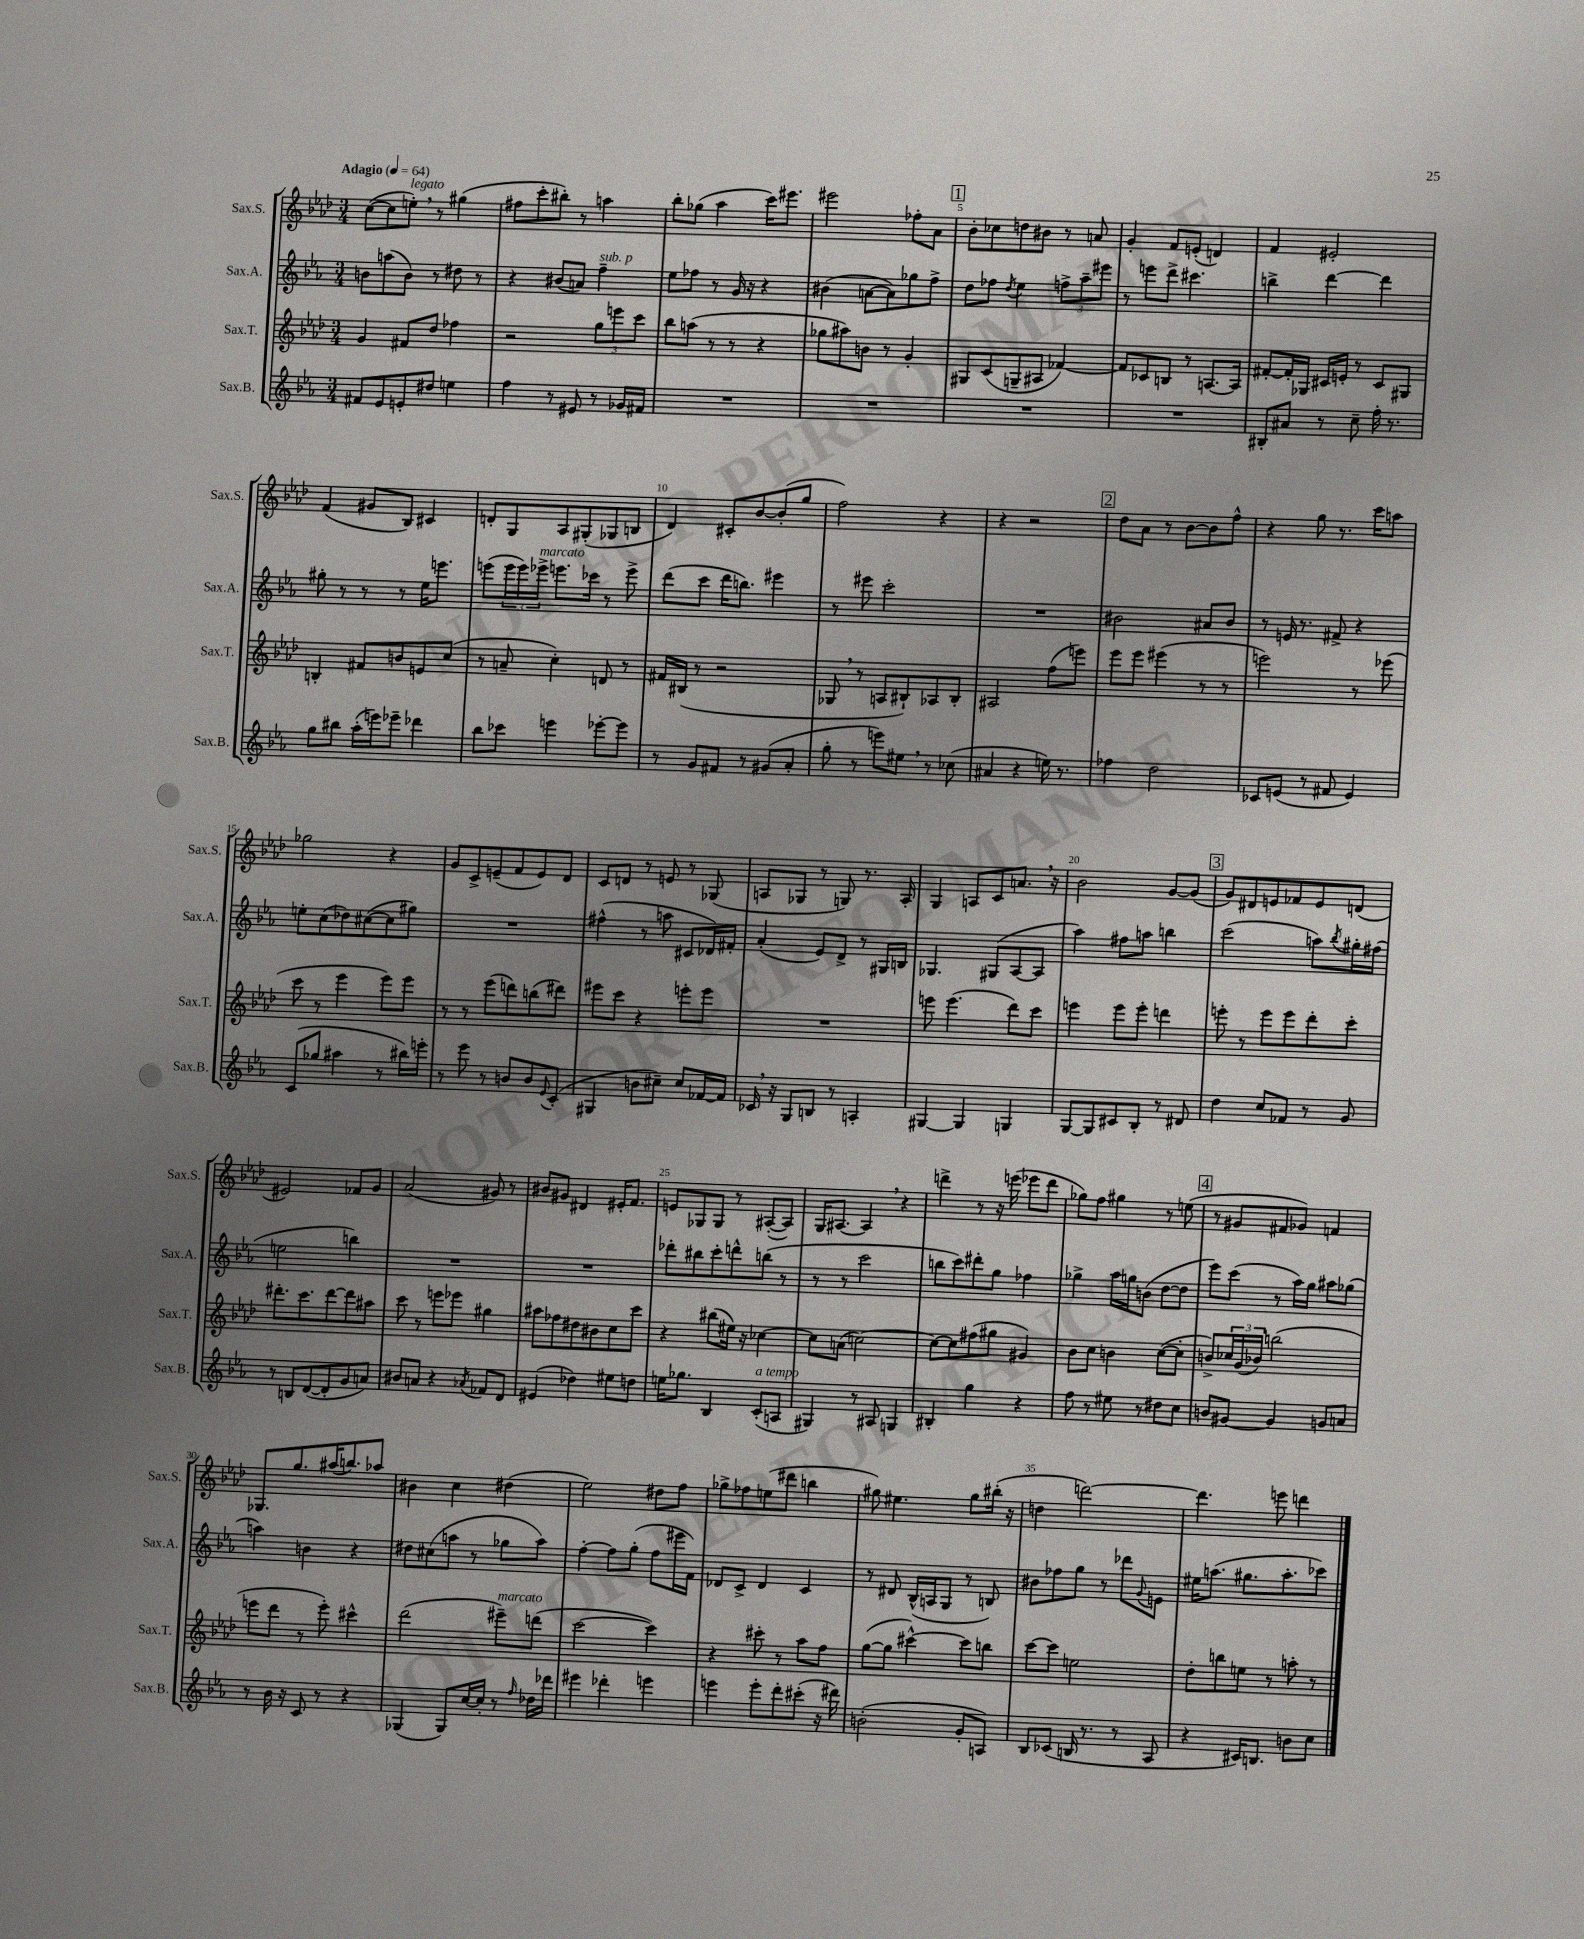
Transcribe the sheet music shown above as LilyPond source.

<<
\new StaffGroup <<
\new Staff = "s0" \with { instrumentName = "Sax.S." shortInstrumentName = "Sax.S." } {
    \clef treble \key aes \major \numericTimeSignature \time 3/4 \tempo "Adagio" 4 = 64
    c''8~( c''8 e''8-.^\markup { \italic "legato" }) \breathe r8 gis''4( |
    fis''8 c'''8-. bis''8-.) r8 a''4 |
    bes''8-. ges''8( aes''4 c'''16) eis'''8. |
    eis'''2 fes''8-. aes'8 |
    \mark \markup { \box "1" } bes'8-. ces''8 d''8 bis'8 r8 a'8 |
    g'4-. f'8 e'8-.( d'4) |
    f'4 eis'2-. |
    f'4( gis'8 bes8) cis'4 |
    d'8-. g8 aes8 gis8-.( ges8 b8 |
    des'4) cis'8-. bes'8~ bes'8-.( g''8 |
    f''2) r4 |
    r4 r2 |
    \mark \markup { \box "2" } des''8 aes'8 r8 bes'8~ bes'8 f''8-^ |
    r4 g''8 r8. c'''16 a''8 |
    ges''2 r4 |
    g'8 c'8-> e'8--( f'8 e'8) des'8 |
    c'8 d'8 r8 e'8 r8 ges8( |
    a8 ges8 r8 g8) r8. a16-. |
    g4 a8 c'8 a'8. \breathe r16 |
    bes'2 g'8~ g'8( |
    \mark \markup { \box "3" } g'8) dis'8 e'8 fes'8 e'8 d'8( |
    eis'2) fes'8 g'8 |
    aes'2( gis'8) r8 |
    bis'8 gis'8 dis'4 eis'16-. f'8. |
    e'8 ges8 ges8 r8 ais8~-.( ais8) |
    g16 ais8.~ ais4 \breathe r4 |
    d'''4-> r8 r16 e'''16( ees'''8 d'''8 |
    ges''8) f''8 gis''4 r8 e''8( |
    \mark \markup { \box "4" } r8 gis'8 fis'8 ges'8) f'4 |
    ges8. g''8. ais''16( b''8.) aes''8 |
    bis'4 c''4 dis''4( |
    ees''2) dis''8 f''8 |
    ges''8-> fes''8 e''8( dis'''8 b''4 |
    gis''8) eis''4. gis''8 bis''16-.( r16 |
    d''4 d'''2~) |
    d'''4. e'''8 d'''4 \bar "|." |
}
\new Staff = "s1" \with { instrumentName = "Sax.A." shortInstrumentName = "Sax.A." } {
    \clef treble \key ees \major \numericTimeSignature \time 3/4
    b'8 a''8( b'8) r8 dis''8 r8 |
    r4 bis'8( a'8) f''4--^\markup { \italic "sub. p" } |
    ees''8 fes''8 r8 g'16 r16 r4 |
    bis'4( a'8~ a'8) ges''8 f''8-> |
    \mark \markup { \box "1" } d''8 fes''8 \acciaccatura { d''8 } ees''4 \tuplet 3/2 { f''8-> aes''8-- eis'''8 } |
    r8 e'''8 d'''8-> cis'''4. |
    b''4-> d'''4~ d'''4 |
    gis''8-. r8 r8 r8 ees''16 e'''8. |
    e'''8( \tuplet 3/2 { e'''16 e'''16) ees'''16->^\markup { \italic "marcato" } } e'''8. ces'''16 r8 e'''8-> |
    d'''8( c'''8 d'''16 b''8.) eis'''4 |
    r8 eis'''8 c'''2-. |
    R2. |
    \mark \markup { \box "2" } bis'2 ais'8 bis'8 |
    r8 e'16 r8. fis'8-> r4 |
    e''8-. c''8( des''8) cis''8~( cis''8 gis''8) |
    R2. |
    fis''4-^( r8 a''8 cis'8 des'16) fis'16-. |
    aes'4-.( ees'8) d'8-> r8 gis16 b16 |
    ges4. gis8( aes8~ aes8 |
    aes''4) fis''8 a''8 b''4 |
    \mark \markup { \box "3" } c'''2( a''8) \acciaccatura { bes''8 } gis''16-. fis''16( |
    e''2 b''4) |
    R2. |
    R2. |
    des'''8-. bis''8 c'''8-. d'''8-^ b''8( r8 |
    r8 r8 c'''2 |
    b''8 c'''8) dis'''8-. g''8 fes''4 |
    ges''4-> aes''16 g''16 b'8( d''8~ d''8 |
    \mark \markup { \box "4" } ees'''8) c'''8( r8 aes''16) g''16 ais''8 ges''8( |
    a''4) b'4 r4 |
    dis''8 cis''8( a''8 r8 ges''8 a''8) |
    f''4~-. f''8 g''8-.( f''8 eis'''16 f'16) |
    des'8 c'8-> des'4 c'4 |
    r8 dis'8 bes16-^( a16 g8 r8 b8) |
    bis'8 fes''8 g''8 r8 des'''8 \appoggiatura { g'8 } e'8 |
    eis''16 a''8.( gis''8. a''8.-. ces'''8) \bar "|." |
}
\new Staff = "s2" \with { instrumentName = "Sax.T." shortInstrumentName = "Sax.T." } {
    \clef treble \key aes \major \numericTimeSignature \time 3/4
    g'4 fis'8 des''8 fes''4 |
    r2 \tuplet 3/2 { g''8 e'''8 c'''8 } |
    bes''8 a''8( r8 r8 r4 |
    ges''8 ais''8) b'8 r8 g'4-. |
    \mark \markup { \box "1" } gis8 c'8( g8-- ais8 fes'4~) |
    fes'8 ces'8 b8 r8 a8.~ a16 |
    fis'8~-. fis'16-. ges16 cis'16 e'16-. r8 cis'8 gis8 |
    b4-. fis'8 b'8 e'8 c''8( |
    r8 a'8-- c''4-.) d'8 r8 |
    fis'16 bis16( r8 r2 |
    ges8 \breathe r8 a8 bis8-!) aes8 bis8-. |
    ais2 f''8( e'''8) |
    \mark \markup { \box "2" } ees'''8 ees'''8 eis'''4( r8 r8 |
    e'''2) r8 ees'''8( |
    c'''8 r8 ees'''4 ees'''8) ees'''8 |
    r8 r8 ees'''8( d'''8) b''8( dis'''8) |
    eis'''8 c'''8 r4 e'''8-. e'''8 |
    R2. |
    e'''8 e'''4.( des'''8) c'''8 |
    e'''4 e'''8 e'''8-. d'''4 |
    \mark \markup { \box "3" } e'''8-. r8 e'''8 e'''8 des'''8-. c'''8-. |
    dis'''8.-. c'''8. dis'''8~ dis'''8 ais''8 |
    c'''8 r8 e'''8 ees'''8 gis''4 |
    ais''8 fes''8 dis''8 bis'8 c''8 c'''8 |
    r4 bis''8( eis''16) r16 ces''4~ |
    ces''8 a'8( c''2~) |
    c''8~ c''8 fis''8( gis''8 gis'4) |
    bes'8 c''8 b'4 c''8~( c''8-. |
    \mark \markup { \box "4" } b'8->) \tuplet 3/2 { ces''16 g'16( bes'16) } b''2( |
    e'''8 des'''8 r8 e'''8-.) cis'''4-^ |
    des'''2( eis'''8--^\markup { \italic "marcato" }) d'''8( |
    c'''2~ c'''4) |
    r4 cis'''8-. r8 aes''8 f''8 |
    g''8~( g''8 cis'''4~-^) cis'''8 b''8 |
    c'''8~ c'''8 e''2 |
    des''8-. b''8 e''8 r8 a''8-. r8 \bar "|." |
}
\new Staff = "s3" \with { instrumentName = "Sax.B." shortInstrumentName = "Sax.B." } {
    \clef treble \key ees \major \numericTimeSignature \time 3/4
    fis'8 ees'8 e'8-. dis''8 e''4 |
    f''4 r8 eis'8 r8 ges'16 fis'16 |
    R2. |
    R2. |
    \mark \markup { \box "1" } R2. |
    R2. |
    bis8-. ais'8 r8 c''8-- f''16-. r8. |
    g''8 bis''8 aes''16-.( e'''16) ees'''8-- des'''4 |
    bes''8 ces'''8 e'''4 ees'''8~-. ees'''8 |
    r8 g'8 fis'8 r8 gis'8( aes'8-. |
    g''8-. r8 e'''8) eis''8 \breathe r8 ces''8( |
    ais'4 r4 e''16) r8. |
    \mark \markup { \box "2" } fes''4 d''2 |
    ces'8 e'8( r8 fis'8 e'4) |
    c'8( ges''8 ais''4 r8 bis''16) e'''16-. |
    r8 ees'''8 r8 b'8 b'8 \appoggiatura { ees'8 } c'8-.( |
    gis4 b'8 cis''8--) cis''8 fes'16~ fes'16 |
    ces'16 \breathe r16 g8 b8 r8 a4-. |
    gis4~ gis4 g4 |
    g8~ g8 cis'8 bes8-. r8 dis'8 |
    \mark \markup { \box "3" } d''4 c''8 fes'8 r8 g'8 |
    r8 b8 d'8~( d'8-. g'8 a'8) |
    bis'8 a'8 r4 \acciaccatura { aes'8 } fes'8 d'8 |
    eis'4( des''4) eis''8 d''8 |
    e''16 ges''8. bes4 c'8-.^\markup { \italic "a tempo" }( a8 |
    gis4) r8 ais8 g4 |
    bis4-. g''4 r4 |
    f''8 r8 eis''8 r8 dis''8 c''8 |
    \mark \markup { \box "4" } b'8 gis'8~ gis'4 g'8 a'8 |
    r8 bes'16 r16 c'8 r8 r4 |
    ges4( ges8) c''16~ c''16-. r8 \grace { f''16 } des''16 des'''16 |
    eis'''4 des'''4-. e'''4 |
    e'''4 e'''8-. d'''8-. cis'''8-.( r16 dis'''16) |
    b'2-.( g'8-. a8) |
    bes8 ces'8( b16 r8. r8 aes8 |
    r4 cis'16) b8. b'8 c''8 \bar "|." |
}
>>
>>
\layout { \context { \Score \override BarNumber.break-visibility = ##(#f #t #t) barNumberVisibility = #(every-nth-bar-number-visible 5) } }
